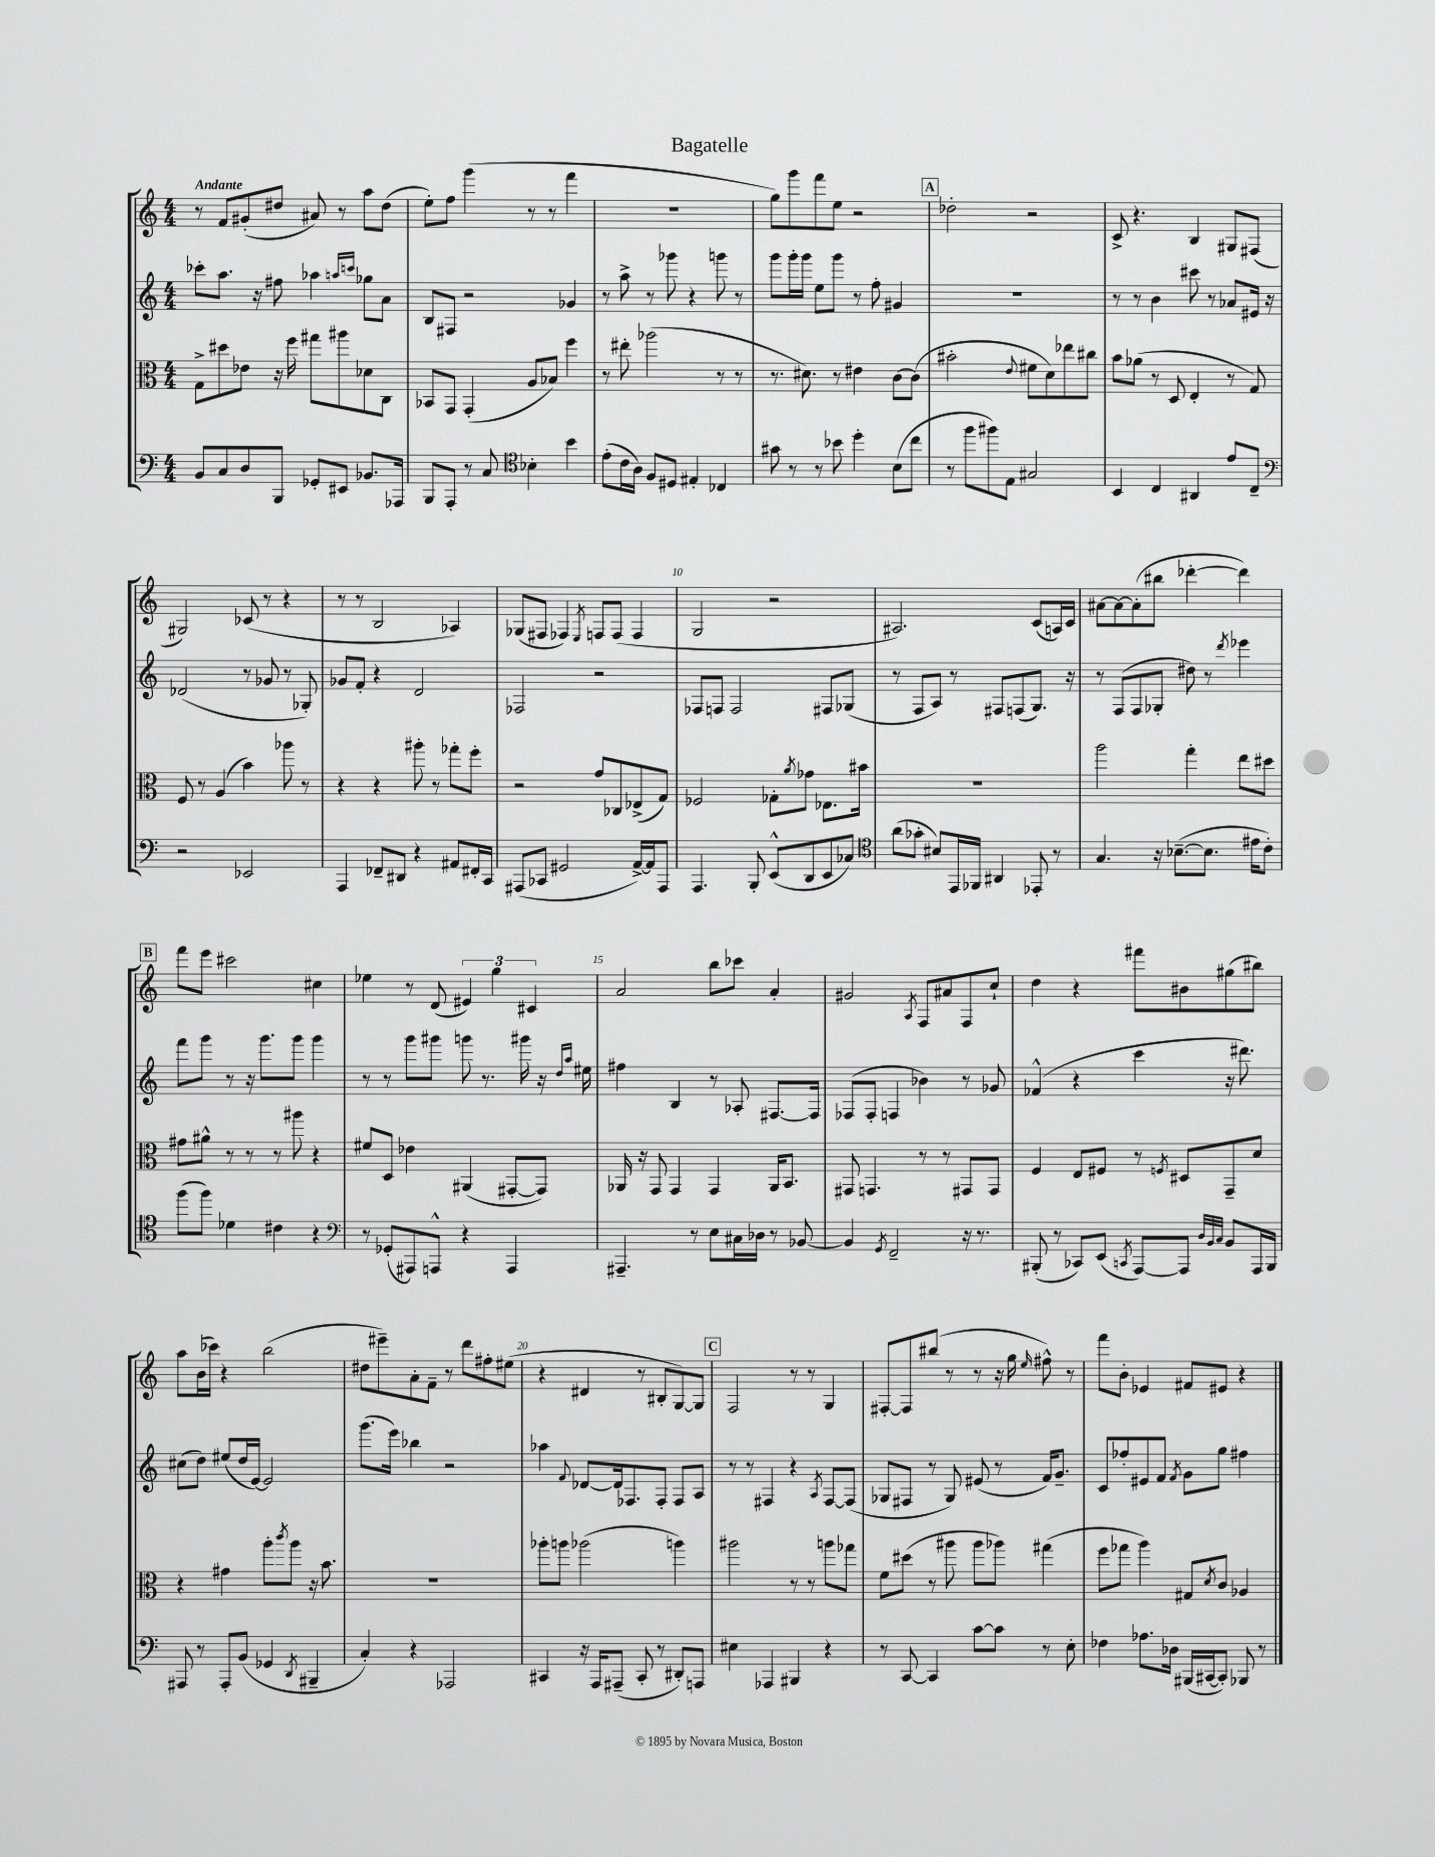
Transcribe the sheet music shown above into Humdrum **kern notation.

**kern	**kern	**kern	**kern
*part4	*part3	*part2	*part1
*staff4	*staff3	*staff2	*staff1
*clefF4	*clefC3	*clefG2	*clefG2
*k[]	*k[]	*k[]	*k[]
*M4/4	*M4/4	*M4/4	*M4/4
=1	=1	=1	=1
!	!	!	!LO:TX:a:B:t=Andante
8BB/L	8G^\L	8ccc-X'\L	8r
8C/	8dd#X\	8.aa\J	8f/L
8D/	8e-X\J	.	(8g#X'/
.	.	16r	.
8BBB/J	16r	8ff#X\	8dd#X/J
.	16ff\	.	.
8GG-X'/L	8gg#X\L	4aa-X\	8a#X/)
8EE#X/J	8aa#X\	.	8r
.	.	16qqaan/LL	.
.	.	16qqcccn/JJ	.
8.BB-X/L	8d-X\	8gg-X\L	8aa\L
.	8C\J	8a\J	(8dd#\J
16AAA-X/Jk	.	.	.
=2	=2	=2	=2
8BBB/L	8BB-X/L	8B/L	8ee'\L)
8AAA'/J	8GG/J	8F#X/J	8ff\J
8r	(4GG'/	2r	(4ggg\
8C/	.	.	.
*clefC4	*	*	*
4B-X'\	8A/L	.	8r
.	8B-X/J)	.	8r
4b\	4ff\	4g-X/	4fff\
=3	=3	=3	=3
(8e'\L	8r	8r	1r
16c\L	8ee#X'\	8aa^\	.
16A\JJ)	.	.	.
8F/L	(2aa-X\	8r	.
8D#X/J	.	8ggg-X\	.
4E#X'/	.	4r	.
4C-X/	8r	8gggn\	.
.	8r	8r	.
=4	=4	=4	=4
8g#X\	8.r	8ggg\L	8gg\L)
8r	.	16ggg'\L	8ggg\
.	8.d#X\)	16ggg\JJ	.
8r	.	8ee\L	8fff\
8b-X\	8r	8ggg\J	8ee\J
4dd'\	4e#X\	8r	2r
.	.	8ff'\	.
(8B\L	[8c\L	4g#X/	.
8cc\J	(8c\J]	.	.
!!LO:REH:place=s1:t=A
=5	=5	=5	=5
8r	2b#X'\	1r	2dd-X'\
8ff\L	.	.	.
8ff#X\)	.	.	.
8E\J	.	.	.
.	8qqe/	.	.
2G#X/	8f#X\L	.	2r
.	8d\)	.	.
.	8ee-X\	.	.
.	8cc#X\J	.	.
=6	=6	=6	=6
4BB/	8b\L	8r	8c^/
.	(8a-X\J	8r	4.r
4C/	8r	4b\	.
.	8D/	.	.
4AA#X/	4E'/	8ccc#X\	4B/
.	.	8r	.
8e/L	8r	8a-X/L	8G#X/L
8C~/J	8G/)	16e#X/Jk	(8F#X/J
.	.	16r	.
!!LO:LB:g=z
=7	=7	=7	=7
*clefF4	*	*	*
2r	8F/	(2d-X/	2G#X/)
.	8r	.	.
.	(4A/	.	.
2EE-X/	4b\)	8r	(8c-X/
.	.	8g-X/	8r
.	8aa-X\	8r	4r
.	8r	8G-X'/)	.
=8	=8	=8	=8
4AAA/	4r	8g-X/L	8r
.	.	8f'/J	8r
8FF-X~/L	4r	4r	2B/
8DD#X/J	.	.	.
4r	8aa#X'\	2d/	.
.	8r	.	.
8AA#X/L	8gg-X'\L	.	4A-X/)
16FF#X'/L	8ff'\J	.	.
16CC/JJ	.	.	.
=9	=9	=9	=9
(8AAA#X/L	2r	2F-X/	(8G-X/L
8CC-X/J	.	.	8F#X/J
2GG#X/	.	.	4F-X/)
.	.	.	8qE/
.	8g/L	2r	8Fn/L
.	8C-X/	.	(8F/J
[16AA^/LL)	(8E-X^/	.	4F/
16AA/J]	.	.	.
8AAA#/J	8G/J)	.	.
=10	=10	=10	=10
4.AAA/	2F-X/	8F-X/L	2G/
.	.	8Fn/J	.
.	.	2F/	.
8BBB'/	.	.	.
(8EE^^/L	8G-X'\L	.	2r
.	8qa/	.	.
8DD/	8g-X\J	.	.
8EE/	8.E-X\L	8F#X/L	.
8C-X/J)	.	(8G-X/J	.
.	16b#X\Jk	.	.
=11	=11	=11	=11
*clefC4	*	*	*
(8a\L	1r	8r	2.A#X/)
8g-X'\J	.	8F/L	.
8B#X/L)	.	8A/J)	.
16EE/L	.	8r	.
16FF-X/JJ	.	.	.
4AA#X/	.	8F#X/L	.
.	.	(8Fn/	.
8EE-X'/	.	8.G/J)	(8c/L
8r	.	.	16An/L)
.	.	16r	16c/JJ
=12	=12	=12	=12
4.G/	2aa\	8r	[8a#X\L
.	.	(8F/L	8a#\_
.	.	8F/	(8a#'\]
16r	.	8G-X'/J	8bb#X\J
([8.B-X~\L	.	.	.
.	4gg'\	8dd#X\)	[4ddd-X'\
8.B-\J]	.	8r	.
.	.	8qddd/	.
.	8ee\L	4eee-X\	4ddd-\])
16e#X\KL	.	.	.
8c'\J)	8dd#X\J	.	.
!!LO:LB:g=z
!!LO:REH:place=s1:t=B
=13	=13	=13	=13
(8ff\L	8g#X\L	8fff\L	8fff\L
8ff\J)	8a#X^^\J	8ggg\J	8eee\J
4d-X\	8r	8r	2ccc#X\
.	8r	16r	.
.	.	8.ggg\L	.
4c#X\	8r	.	.
.	8aa#X\	8ggg\J	.
4r	4r	4ggg\	4cc#X\
=14	=14	=14	=14
*clefF4	*	*	*
8r	8f#X/L	8r	4ee-X\
(8GG-X'/L	8D/J	8r	.
8AAA#X/)	4e-X\	8ggg\L	8r
8AAAn^^/J	.	8ggg#X\J	(8d/
4r	(4AA#X/	8gggn\	6e#X/)
.	.	8.r	.
.	.	.	6gg\
4AAA/	[8GG#X'/L	.	.
.	.	16ggg#X\	.
.	.	.	6c#X/
.	8GG#/J])	16r	.
.	.	16qqdd/LL	.
.	.	16qqaa/JJ	.
.	.	16ee#X\	.
=15	=15	=15	=15
4.AAA#X~/	16AA-X/	4ff#X\	2a/
.	16r	.	.
.	8GG/	.	.
.	4GG/	4B/	.
8r	.	.	.
8E\L	4GG/	8r	8bb\L
16C#X\L	.	8A-X'/	8ccc-X\J
16D-X\JJ	.	.	.
8r	16AA-/KL	[8.F#X/L	4a'/
.	8.BB/J	.	.
[8BB-X/	.	.	.
.	.	16F#/Jk]	.
=16	=16	=16	=16
4BB-/]	8GG#X/	(8F-X/L	2g#X/
.	4.GGn/	8F-'/J	.
8qGG/	.	.	.
2FF~/	.	4Fn/	.
.	.	.	8qA/
.	8r	4b-X\)	8F/L
.	8r	.	8a#X/
16r	8GG#X/L	8r	8F/
8.r	.	.	.
.	8GG#/J	8g-X/	8cc`/J
=17	=17	=17	=17
(8BBB#X'/	4F/	(4f-X^^/	4dd\
8r	.	.	.
8CC-X/L)	8E/L	4r	4r
(8EE/J	8F#X/J	.	.
8qCCn/	.	.	.
[8AAA/L)	8r	4ccc\	8fff#X\L
.	8qFn/	.	.
8AAA/J]	8D#X/L	.	8b#X\
32qqD/LLL	.	.	.
32qqBB/	.	.	.
32qqC/JJJ	.	.	.
8BB/L	8GG~/	16r	(8gg#X\
.	.	8.ddd#X\)	.
16AAA/L	8d/J	.	8bb#X\J)
16BBB#/JJ	.	.	.
!!LO:LB:g=z
=18	=18	=18	=18
8AAA#X/	4r	(8cc#X\L	8aa\L
8r	.	8dd\J)	(16b\L
.	.	.	16ccc-X\JJ)
8AAA#'/L	4g#X\	(8ee#X/L	4r
(8BB/J	.	16dd/L	.
.	.	[16e/JJ)	.
4GG-X/	8aa'\L	2e/]	(2bb\
.	8qccc/	.	.
.	8aa\J	.	.
8qDD/	.	.	.
4BBB#X~/	16r	.	.
.	8.b\	.	.
=19	=19	=19	=19
4C'/)	1r	(8.ggg\L	8dd#X\L
.	.	.	8eee#X~\)
.	.	16eee\Jk)	.
4r	.	4bb-X\	8a'\
.	.	.	8f~\J
2AAA-X/	.	2r	8r
.	.	.	8ddd\L
.	.	.	8ff#X'\
.	.	.	(8ee#X\J
=20	=20	=20	=20
4CC#X/	8aa-X'\L	4aa-X\	4r
.	8aan\J	.	.
.	.	8qqf/	.
16r	(2aa-X\	[8d-X/L	4d#X/
16AAA/KL	.	.	.
(8AAA#X~/J	.	16d-/k]	.
.	.	8.F-X/	.
8CC#'/	.	.	8r
8r	.	8F-'/J	8B#X'/L
8DD#X'/L)	4aan\)	8F-/L	[8G/)
8AAAn/J	.	8A/J	8G/J]
!!LO:REH:place=s1:t=C
=21	=21	=21	=21
4E#X\	2aa#X\	8r	2F/
.	.	8r	.
4AAA-X/	.	4F#X/	.
4BBB#X/	8r	4r	8r
.	8r	.	8r
.	.	8qA/	.
4r	8aan\L	[8F#/L	4G/
.	8gg-X\J	(8F#/J]	.
=22	=22	=22	=22
8r	8f\L	8G-X/L	[8F#X'/L
[8CC/	(8dd#X\J	8F#X/J	8F#/]
4CC/]	8r	8r	(8bb#X/J
.	8aa#X\	8G-/)	8r
[8c\L	8aa#\L	(8e#X/	8r
8c\J]	8aa-X\J)	8r	16r
.	.	.	16gg\
.	.	.	16qqee/
8r	(4gg#X\	16f/KL)	8ff#X^^\)
.	.	8.g~/J	.
8E'\	.	.	8r
=23	=23	=23	=23
4F-X\	8ff\L	8c/L	8fff\L
.	8gg-X\J	8ff-X'/	8b'\J
8.A-X\L	4aa\)	8e#X/	4e-X/
.	.	8f/J	.
16D-X\Jk	.	.	.
.	.	8qf/	.
(16BBB#X/LL	8G#X/L	8g\L	8f#X/L
[16CC#X/J	.	.	.
.	8qd/	.	.
8CC#'/J])	8c/J	8gg\J	8e#X/J
8BBB-X/	4A-X/	4ff#X\	4r
8r	.	.	.
==	==	==	==
*-	*-	*-	*-
